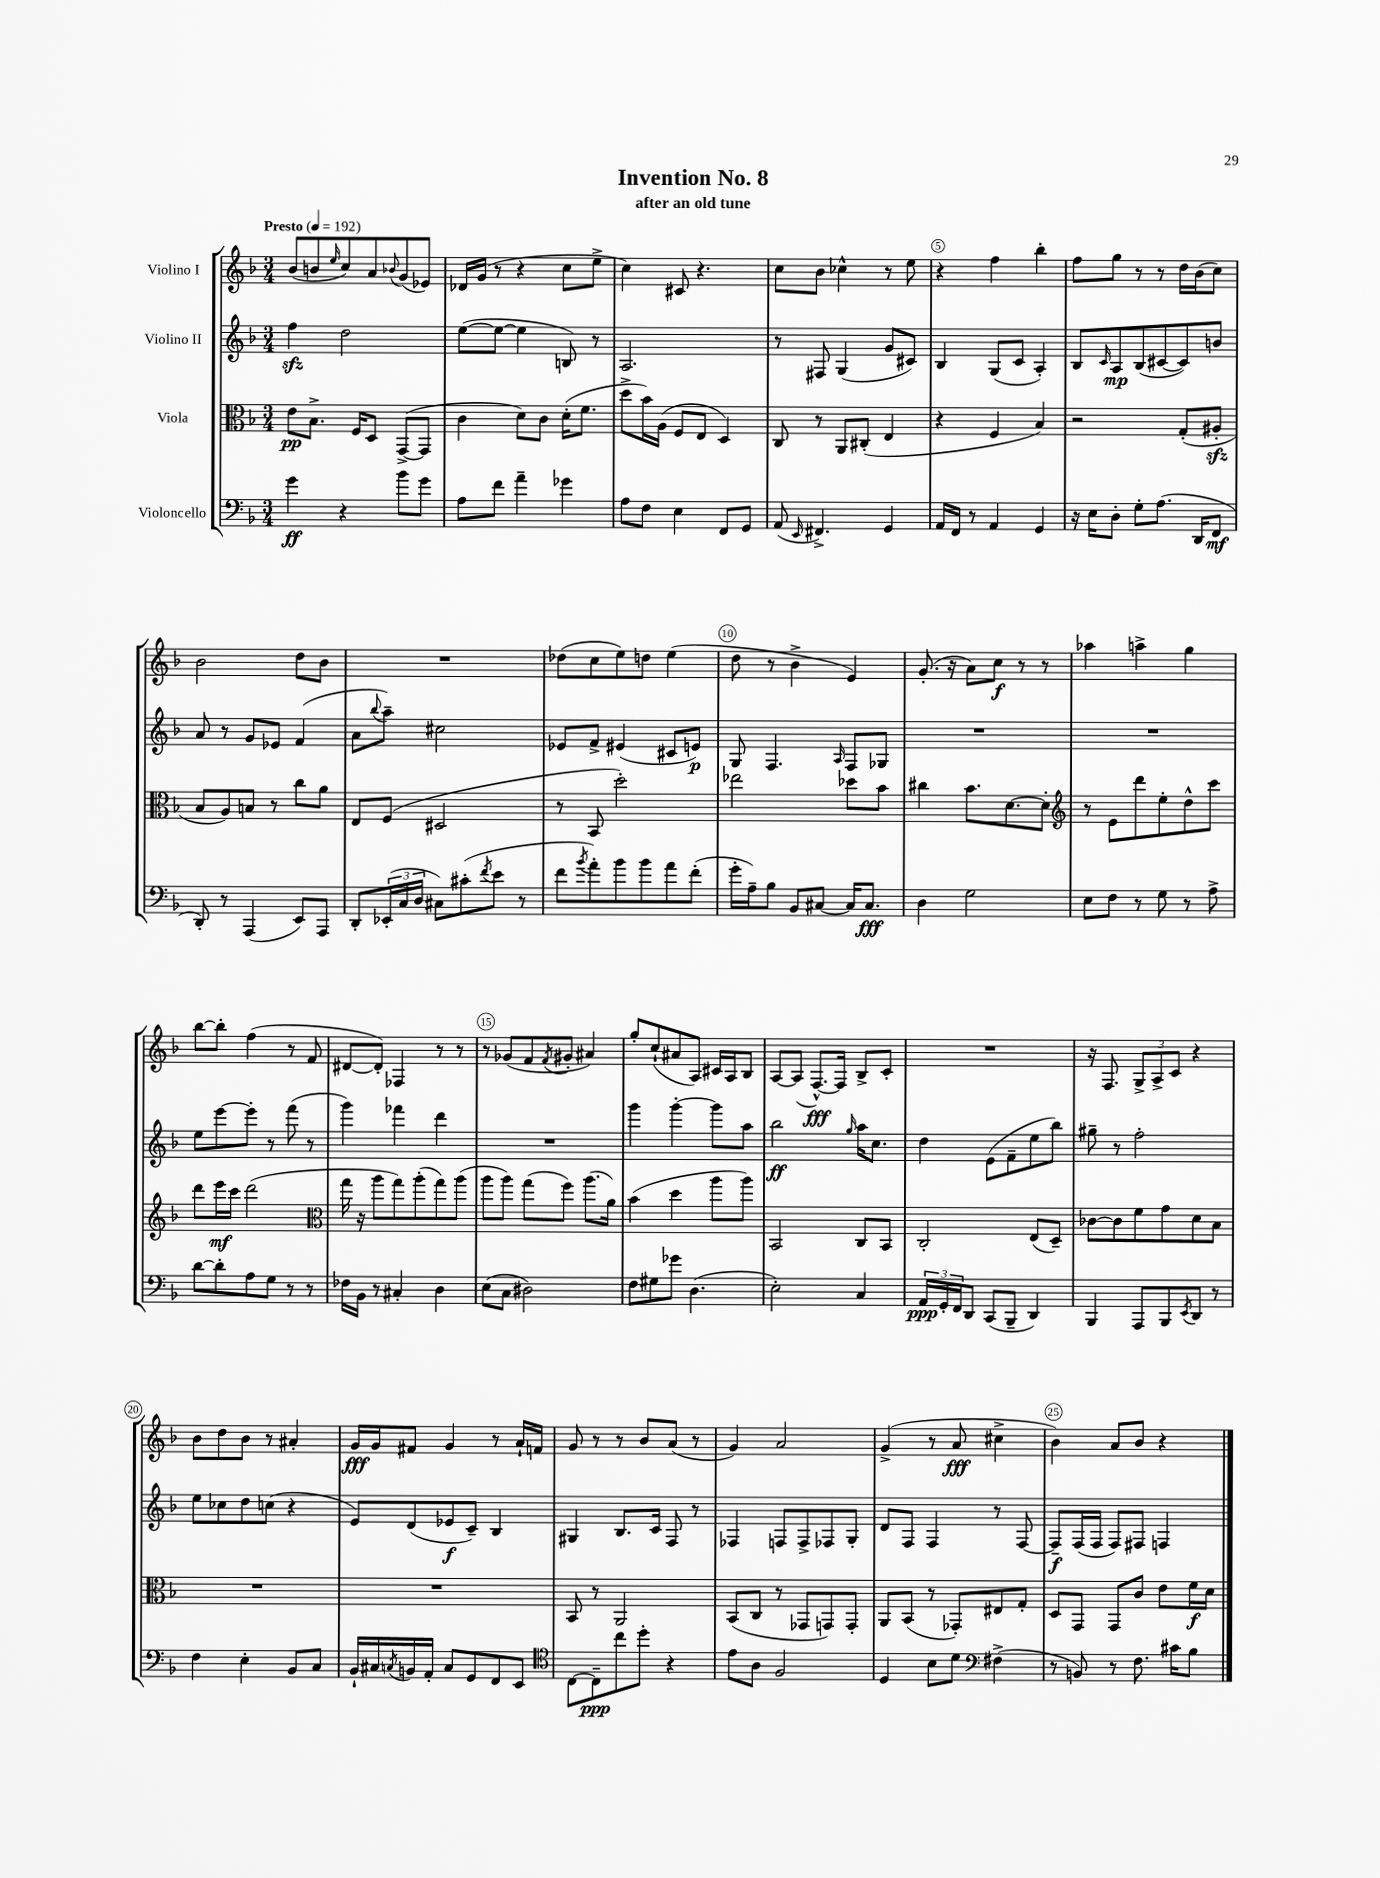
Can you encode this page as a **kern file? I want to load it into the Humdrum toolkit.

**kern	**kern	**kern	**kern
*staff4	*staff3	*staff2	*staff1
*clefF4	*clefC3	*clefG2	*clefG2
*k[b-]	*k[b-]	*k[b-]	*k[b-]
*M3/4	*M3/4	*M3/4	*M3/4
*MM192	*MM192	*MM192	*MM192
4g	8e	4ff	(8b-
.	8.B-^	.	8b
.	.	.	16qqee
4r	.	2dd	8cc)
.	16F	.	.
.	8D	.	8a
.	.	.	8qqb-
8b-	([8GG^	.	(8g
8g	8GG]	.	8e-)
=	=	=	=
8A	4c	([8ee	16d-
.	.	.	(16g
8f	.	8ee_	8r
4a~	8d)	4ee]	4r
.	8c	.	.
4g-	(16d'	8B)	8cc
.	8.f	.	.
.	.	8r	8ee^
=	=	=	=
8A	8dd^	2.A	4cc)
8F	16b-)	.	.
.	(16A	.	.
4E	8F	.	8c#
.	8E	.	4.r
8FF	4D)	.	.
8GG	.	.	.
=	=	=	=
(8AA	8C	8r	8cc
16qqEE	.	.	.
4.FF#^)	8r	8F#	8b-
.	8AA	(4G	4cc-^^
.	(8C#'	.	.
4GG	4E	8g	8r
.	.	8c#)	8ee
=	=	=	=
16AA	4r	4B-	4r
16FF	.	.	.
8r	.	.	.
4AA	4F	(8G	4ff
.	.	8c	.
4GG	4B-)	4A')	4bb-'
=	=	=	=
16r	2r	8B-	8ff
16E	.	.	.
.	.	16qqc	.
8D'	.	8A	8gg
8G'	.	(8B-	8r
(8.A	.	[8c#	8r
.	(8G'	8c#])	16dd
16DD	.	.	(16b-
8FF	8A#'	8b	8cc)
=	=	=	=
8DD')	8B-	8a	2b-
8r	8A)	8r	.
(4AAA	8B	8g	.
.	8r	8e-	.
8EE)	8cc	(4f	8dd
8AAA	8a	.	8b-
=	=	=	=
8DD'	8E	8a	2.r
.	.	8qqbb-	.
(24EE-'	(8F	8aa~)	.
24C	.	.	.
24D	.	.	.
8C#)	2D#	2cc#	.
(8c#'	.	.	.
8qf	.	.	.
8e	.	.	.
8r	.	.	.
=	=	=	=
8f	8r	8e-	(8dd-
8qb-	.	.	.
8a')	8BB-	8f^	8cc
8b-	2dd')	(4e#	8ee)
8b-	.	.	8dd
8a	.	8c#	(4ee
(8f'	.	8e)	.
=	=	=	=
16g'	2ee-	8G	8dd
16A~)	.	.	.
8B-	.	4.F	8r
8BB-	.	.	4b-^
[8C#	.	.	.
.	.	16qqA	.
16C#]	8dd-	8F	4e)
8.C#	.	.	.
.	8b-	8G-	.
=	=	=	=
4D	4cc#	2.r	(8.g'
.	.	.	16r
2G	8.b-	.	8a)
.	.	.	8cc
.	[8.d	.	.
.	.	.	8r
.	8d']	.	8r
=	=	=	=
*	*clefG2	*	*
8E	8r	2.r	4aa-
8F	8e	.	.
8r	8ddd	.	4aa^
8G	8ee'	.	.
8r	8dd^^	.	4gg
8A^	8ccc	.	.
=	=	=	=
[8d	8ddd	8ee	[8bb-
8d']	16eee	[8eee	8bb-']
.	16ccc	.	.
8A	(2ddd	8eee']	(4ff
8G	.	8r	.
8r	.	(8fff	8r
8r	.	8r	8f
=	=	=	=
*	*clefC3	*	*
16F-	16gg	4ggg)	[8d#
16BB-	16r	.	.
8r	8aa	.	8d#'])
4C#'	8gg)	4fff-	4F-
.	(8aa'	.	.
4D	8gg)	4ddd	8r
.	(8aa	.	8r
=	=	=	=
(8E	8aa	2.r	8r
8C	8aa)	.	(8g-
2D#)	(8gg	.	8f
.	.	.	8qf
.	8ff)	.	8g#'
.	(8.aa	.	4a#)
.	16a)	.	.
=	=	=	=
8F	(4b-	4ggg	8gg'
8G#	.	.	(8cc`
8g-	4dd	[4ggg'	8a#
(4.D	.	.	8A)
.	8aa	8ggg]	16c#
.	.	.	16A
.	8aa)	8aa	8B-
=	=	=	=
2E')	2BB-	2bb-	[8A
.	.	.	(8A]
.	.	.	[8.F^^)
.	.	.	16F]
.	.	16qqgg	.
4C	8C	16aa	8B-^
.	.	8.cc	.
.	8BB-	.	8c'
=	=	=	=
24AA	2C'	4dd	2.r
24GG'	.	.	.
24FF	.	.	.
8DD	.	.	.
(8CC	.	(8e	.
8BBB-~	.	8f~	.
4DD)	(8E	8ee	.
.	8D~)	8bb-)	.
=	=	=	=
4BBB-	[8c-	8gg#~	16r
.	.	.	8.F
.	8c-]	8r	.
8AAA	8f	2ff'	12G^
.	.	.	12A^
8BBB-	8g	.	.
.	.	.	12c
8qEE	.	.	.
8DD	8d	.	4r
8r	8B-	.	.
=	=	=	=
4F	2.r	8ee	8b-
.	.	8cc-	8dd
4E'	.	8dd	8b-
.	.	(8cc	8r
8BB-	.	4r	4a#'
8C	.	.	.
=	=	=	=
16BB-`	2.r	8e)	16g
16C#	.	.	16g
8qC	.	.	.
16BB	.	(8d	8f#
16AA'	.	.	.
8C	.	8e-	4g
8GG	.	8c~)	.
8FF	.	4B-	8r
8EE	.	.	16a`
.	.	.	16f
=	=	=	=
*clefC4	*	*	*
[8C	8BB-	4G#	8g
8C~]	8r	.	8r
8cc	2AA	8.B-	8r
8dd'	.	.	8b-
.	.	16c	.
4r	.	8F	(8a
.	.	8r	8r
=	=	=	=
8e	(8BB-	4F-	4g)
8A	8C	.	.
2F	8r	8F	2a
.	8GG-	8F^	.
.	8GG)	8F-	.
.	8GG'	8G'	.
=	=	=	=
4D	8AA	8d	(4g^
.	(8BB-	8F	.
8B-	8r	4F	8r
8d	8GG-')	.	8a
*clefF4	*	*	*
(4F#^	8E#	8r	4cc#^
.	8G'	[8F	.
=	=	=	=
8r	8D	8F~]	4b-)
8BB)	8GG	(16F	.
.	.	16F	.
8r	8GG	8F)	8a
8.F	8c	8F#	8b-
.	8e	4F	4r
16c#	.	.	.
8B-	16f	.	.
.	16d	.	.
==	==	==	==
*-	*-	*-	*-
